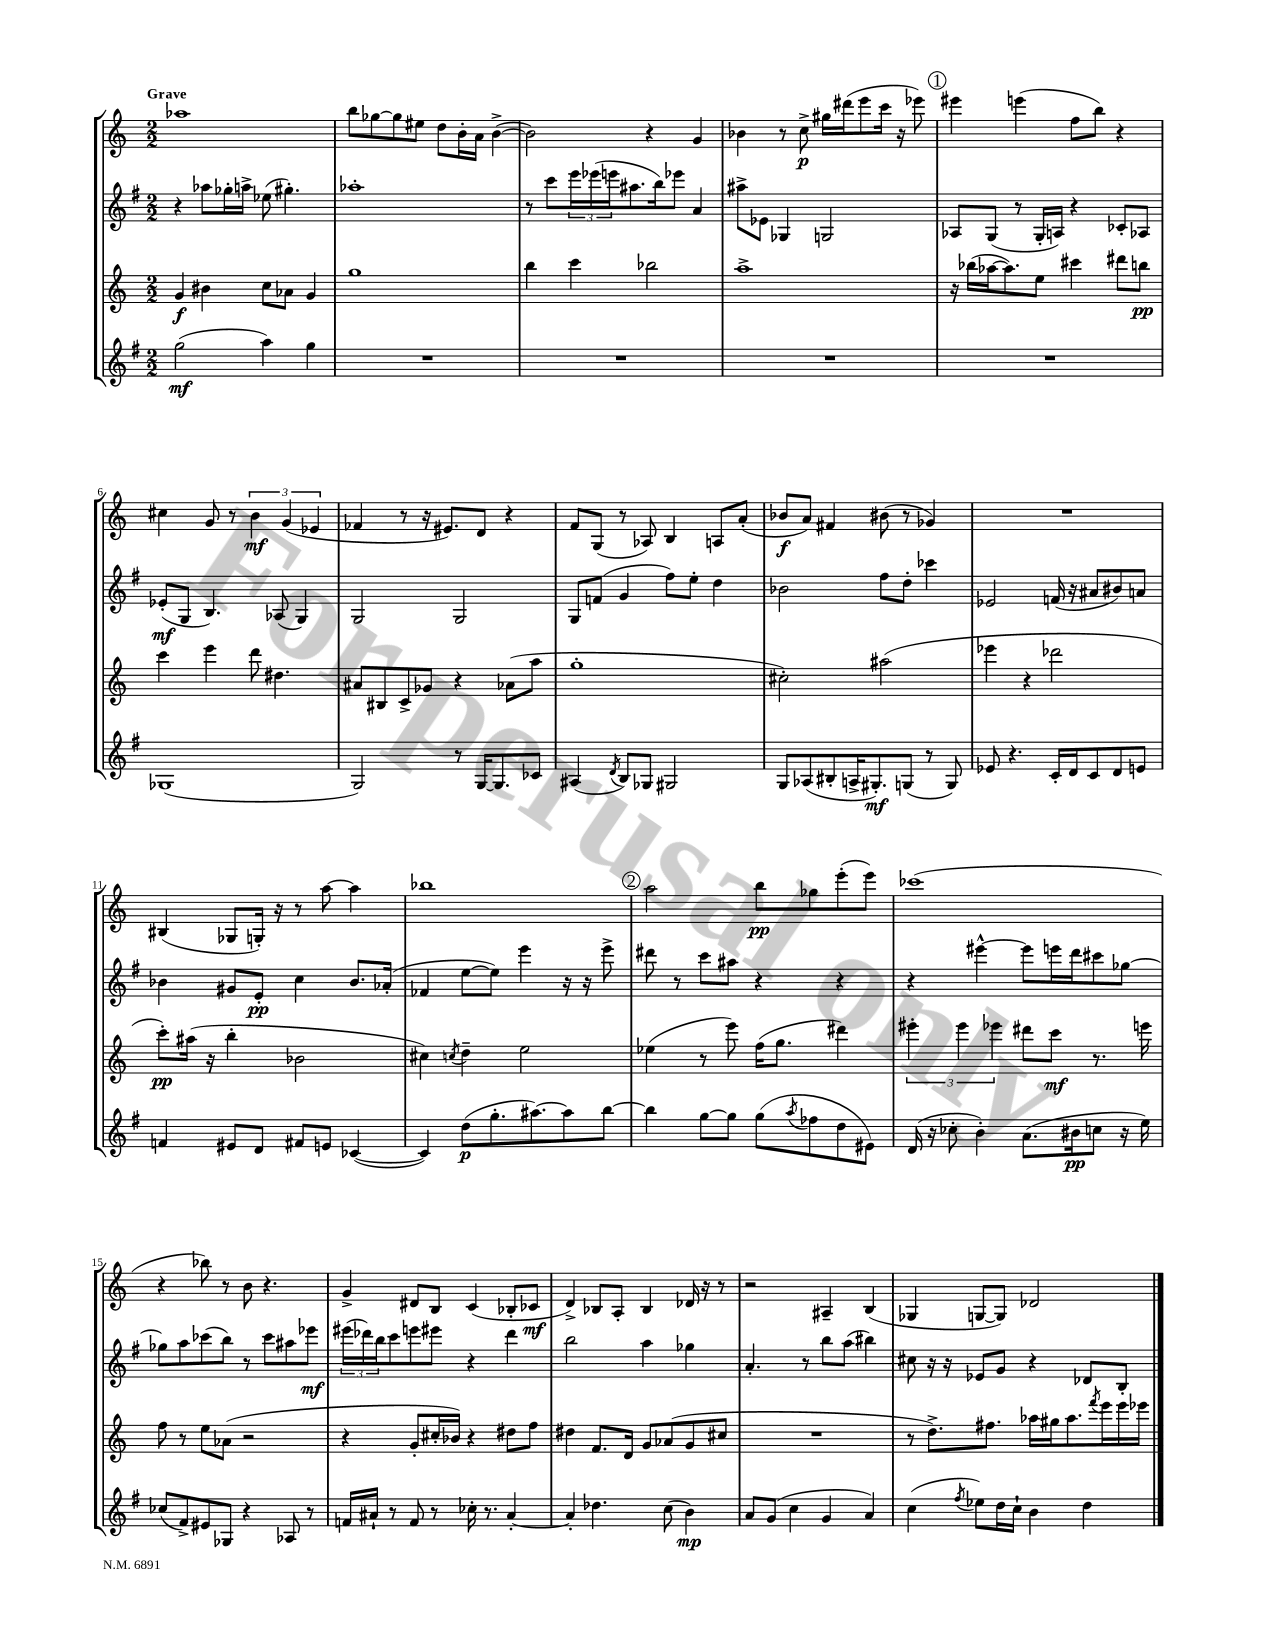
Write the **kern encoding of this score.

**kern	**dynam	**kern	**dynam	**kern	**dynam	**kern	**dynam
*part4	*part4	*part3	*part3	*part2	*part2	*part1	*part1
*staff4	*staff4	*staff3	*staff3	*staff2	*staff2	*staff1	*staff1
*clefG2	*	*clefG2	*	*clefG2	*	*clefG2	*
*k[f#]	*	*k[]	*	*k[f#]	*	*k[]	*
*M2/2	*	*M2/2	*	*M2/2	*	*M2/2	*
=1	=1	=1	=1	=1	=1	=1	=1
!	!	!	!	!	!	!LO:TX:a:B:t=Grave	!
(2gg\	mf	4g/	f	4r	.	1aa-X	.
.	.	4b#X\	.	8aa-X\L	.	.	.
.	.	.	.	16gg-X'\L	.	.	.
.	.	.	.	16aan^\JJ	.	.	.
4aa\)	.	8cc\L	.	(8ee-X\	.	.	.
.	.	8a-X\J	.	4.gg#X'\)	.	.	.
4gg\	.	4g/	.	.	.	.	.
=2	=2	=2	=2	=2	=2	=2	=2
1r	.	1gg	.	1aa-X'	.	8bb\L	.
.	.	.	.	.	.	[8gg-X\	.
.	.	.	.	.	.	8gg-\]	.
.	.	.	.	.	.	8ee#X\J	.
.	.	.	.	.	.	8dd\L	.
.	.	.	.	.	.	16b'\L	.
.	.	.	.	.	.	16a\JJ	.
.	.	.	.	.	.	([4b^\	.
=3	=3	=3	=3	=3	=3	=3	=3
1r	.	4bb\	.	8r	.	2b\])	.
.	.	.	.	8ccc\L	.	.	.
.	.	4ccc\	.	24eee\L	.	.	.
.	.	.	.	(24eee-X\	.	.	.
.	.	.	.	24eeen\J	.	.	.
.	.	.	.	8.aa#X\	.	.	.
.	.	2bb-X\	.	.	.	4r	.
.	.	.	.	16bb\k)	.	.	.
.	.	.	.	8eee-X\J	.	.	.
.	.	.	.	4a/	.	4g/	.
=4	=4	=4	=4	=4	=4	=4	=4
1r	.	1aa^	.	8aa#X^\L	.	4b-X\	.
.	.	.	.	8e-X\J	.	.	.
.	.	.	.	4G-X/	.	8r	.
.	.	.	.	.	.	8cc^\	p
.	.	.	.	2Gn/	.	16gg#X\LL	.
.	.	.	.	.	.	(16ddd#X\J	.
.	.	.	.	.	.	8eee\	.
.	.	.	.	.	.	16ccc\Jk	.
.	.	.	.	.	.	16r	.
.	.	.	.	.	.	8eee-X\)	.
!!LO:REH:place=s1:t=1
=5	=5	=5	=5	=5	=5	=5	=5
1r	.	16r	.	8A-X/L	.	4eee#X\	.
.	.	(16bb-X\LL	.	.	.	.	.
.	.	[16aa-X\J	.	(8G/J	.	.	.
.	.	8.aa-\])	.	.	.	.	.
.	.	.	.	8r	.	(4eeen\	.
.	.	8ee\J	.	16G'/LL	.	.	.
.	.	.	.	16An/JJ)	.	.	.
.	.	4ccc#X\	.	4r	.	8ff\L	.
.	.	.	.	.	.	8bb\J)	.
.	.	8ddd#X\L	.	8c-X'/L	.	4r	.
.	.	8bbn\J	pp	8A-X/J	.	.	.
!!LO:LB:g=z
=6	=6	=6	=6	=6	=6	=6	=6
(1G-X	.	4ccc\	.	(8e-X'/L	mf	4cc#X\	.
.	.	.	.	8G/J	.	.	.
.	.	4eee\	.	4.B/)	.	8g/	.
.	.	.	.	.	.	8r	.
.	.	8ddd\	.	.	.	6b\	mf
.	.	4.dd#X\	.	(8A-X/	.	.	.
.	.	.	.	.	.	(6g/	.
.	.	.	.	4G/)	.	.	.
.	.	.	.	.	.	6e-X/	.
=7	=7	=7	=7	=7	=7	=7	=7
2G/)	.	8a#X/L	.	2G/	.	4f-X/	.
.	.	8B#X/	.	.	.	.	.
.	.	8c^/	.	.	.	8r	.
.	.	8g-X/J	.	.	.	16r	.
.	.	.	.	.	.	8.e#X/L)	.
8r	.	4r	.	2G/	.	.	.
[16G/KL	.	.	.	.	.	8d/J	.
8.G/]	.	.	.	.	.	.	.
.	.	(8a-X\L	.	.	.	4r	.
8c-X/J	.	8aa\J	.	.	.	.	.
=8	=8	=8	=8	=8	=8	=8	=8
(4A#X/	.	1gg'	.	8G/L	.	8f/L	.
.	.	.	.	(8fn/J	.	(8G/J	.
8qd/	.	.	.	.	.	.	.
8B/L)	.	.	.	4g/	.	8r	.
8G-X/J	.	.	.	.	.	8A-X/)	.
2G#X/	.	.	.	8ff#\L)	.	4B/	.
.	.	.	.	8ee'\J	.	.	.
.	.	.	.	4dd\	.	8An/L	.
.	.	.	.	.	.	(8a'/J	.
=9	=9	=9	=9	=9	=9	=9	=9
8G/L	.	2cc#X'\)	.	2b-X\	.	8b-X/L	f
(8A-X/	.	.	.	.	.	8a/J)	.
8B#X'/	.	.	.	.	.	4f#X/	.
16An^/K	.	.	.	.	.	.	.
8.G#X'/)	mf	.	.	.	.	.	.
.	.	(2aa#X\	.	8ff#\L	.	(8b#X\	.
(8Gn/J	.	.	.	8dd'\J	.	8r	.
8r	.	.	.	4ccc-X\	.	4g-X/)	.
8G/)	.	.	.	.	.	.	.
=10	=10	=10	=10	=10	=10	=10	=10
8e-X/	.	4eee-X\	.	2e-X/	.	1r	.
4.r	.	.	.	.	.	.	.
.	.	4r	.	.	.	.	.
16c'/LL	.	2ddd-X\	.	(16fn/	.	.	.
16d/J	.	.	.	16r	.	.	.
8c/	.	.	.	8a#X/L	.	.	.
8d/	.	.	.	8b#X/)	.	.	.
8en/J	.	.	.	8an/J	.	.	.
!!LO:LB:g=z
=11	=11	=11	=11	=11	=11	=11	=11
4fn/	.	8ccc'\L)	pp	4b-X\	.	(4B#X/	.
.	.	(16aa#X\Jk	.	.	.	.	.
.	.	16r	.	.	.	.	.
8e#X/L	.	4bb'\	.	8g#X/L	.	8G-X/L	.
8d/J	.	.	.	8e'/J	pp	16Gn'/Jk)	.
.	.	.	.	.	.	16r	.
8f#X/L	.	2b-X\	.	4cc\	.	8r	.
8en/J	.	.	.	.	.	[8aa\	.
([4c-X/	.	.	.	8.b-/L	.	4aa\]	.
.	.	.	.	(16a-X'/Jk	.	.	.
=12	=12	=12	=12	=12	=12	=12	=12
4c-/])	.	4cc#X\)	.	4f-X/	.	1bb-X	.
.	.	8qccn/	.	.	.	.	.
(8dd\L	p	4dd~\	.	[8ee\L	.	.	.
8.gg'\	.	.	.	8ee\J])	.	.	.
.	.	2ee\	.	4eee\	.	.	.
[8.aa#X\)	.	.	.	.	.	.	.
8aa#\]	.	.	.	16r	.	.	.
.	.	.	.	16r	.	.	.
[8bb\J	.	.	.	8eee^\	.	.	.
!!LO:REH:place=s1:t=2
=13	=13	=13	=13	=13	=13	=13	=13
4bb\]	.	(4ee-X\	.	8ddd#X\	.	2aa\	.
.	.	.	.	8r	.	.	.
[8gg\L	.	8r	.	8ccc\L	.	.	.
8gg\J]	.	8eee\)	.	8aa#X\J	.	.	.
(8gg\L	.	(16ff\KL	.	4r	.	8bb\L	pp
.	.	8.gg\J	.	.	.	.	.
8qaa/	.	.	.	.	.	.	.
8ff-X\	.	.	.	.	.	8gg-X\	.
8dd\	.	4ddd#X\)	.	4r	.	(8eee'\	.
8e#X\J)	.	.	.	.	.	8eee\J)	.
=14	=14	=14	=14	=14	=14	=14	=14
(16d/	.	6eee#X'\	.	4r	.	(1ccc-X	.
16r	.	.	.	.	.	.	.
8cc-X'\	.	.	.	.	.	.	.
.	.	6eee#\	.	.	.	.	.
4b'\)	.	.	.	[4eee#X^^\	.	.	.
.	.	6eee-X\	.	.	.	.	.
(8.a\L	.	8ddd#X\L	.	8eee#\L]	.	.	.
.	.	8ccc\J	mf	16eeen\L	.	.	.
16b#X\k	pp	.	.	16ddd\J	.	.	.
8ccn\J	.	8.r	.	8ccc#X\	.	.	.
16r	.	.	.	[8gg-X\J	.	.	.
16ee\)	.	16eeen\	.	.	.	.	.
!!LO:LB:g=z
=15	=15	=15	=15	=15	=15	=15	=15
(8cc-X/L	.	8ff\	.	8gg-X\L]	.	4r	.
8f#^/)	.	8r	.	8aa\	.	.	.
8e#X/	.	8ee\L	.	(8ccc-X\	.	8bb-X\)	.
8G-X/J	.	(8a-X\J	.	8bb\J)	.	8r	.
4r	.	2r	.	8r	.	8b\	.
.	.	.	.	8ccc-\L	.	4.r	.
8A-X/	.	.	.	8aa#X\	.	.	.
8r	.	.	.	8eee-X\J	mf	.	.
=16	=16	=16	=16	=16	=16	=16	=16
16fn/LL	.	4r	.	(24eee#X\LL	.	4g^/	.
.	.	.	.	24ddd-X\)	.	.	.
16a#X`/JJ	.	.	.	.	.	.	.
.	.	.	.	24bb\J	.	.	.
8r	.	.	.	8ccc\	.	.	.
8f/	.	8g'/L	.	8eeen\	.	8d#X/L	.
8r	.	16cc#X'/L	.	8eee#X\J	.	8B/J	.
.	.	16b-X/JJ)	.	.	.	.	.
16cc-X'\	.	4r	.	4r	.	(4c/	.
8.r	.	.	.	.	.	.	.
[4a#'/	.	8dd#X\L	.	4ddd-\	.	8B-X'/L	.
.	.	8ff\J	.	.	.	8c-X/J	mf
=17	=17	=17	=17	=17	=17	=17	=17
4a#'/]	.	4dd#X\	.	2bb\	.	4d^/)	.
4.dd-X\	.	8.f/L	.	.	.	8B-X/L	.
.	.	.	.	.	.	8A'/J	.
.	.	16d/Jk	.	.	.	.	.
.	.	8g/L	.	4aa\	.	4B-/	.
(8cc\	.	(8a-X/	.	.	.	.	.
4b\)	mp	8g/	.	4gg-X\	.	16d-X/	.
.	.	.	.	.	.	16r	.
.	.	8cc#X/J	.	.	.	8r	.
=18	=18	=18	=18	=18	=18	=18	=18
8a/L	.	1r	.	4.a'/	.	2r	.
(8g/J	.	.	.	.	.	.	.
4cc\	.	.	.	.	.	.	.
.	.	.	.	8r	.	.	.
4g/	.	.	.	8bb\L	.	4A#X~/	.
.	.	.	.	(8aa\J	.	.	.
4a/)	.	.	.	4bb#X\)	.	(4B/	.
=19	=19	=19	=19	=19	=19	=19	=19
(4cc\	.	8r	.	8cc#X\	.	4G-X/	.
.	.	8.dd^\L)	.	16r	.	.	.
.	.	.	.	16r	.	.	.
8qff#/	.	.	.	.	.	.	.
8ee-X\L)	.	.	.	8e-X/L	.	[8Gn/L	.
.	.	8.ff#X\J	.	.	.	.	.
16dd\L	.	.	.	8g/J	.	8G/J])	.
16cc`\JJ	.	.	.	.	.	.	.
4b\	.	16aa-X\LL	.	4r	.	2d-X/	.
.	.	16gg#X\J	.	.	.	.	.
.	.	8.aa-\	.	.	.	.	.
4dd\	.	.	.	8d-X/L	.	.	.
.	.	8qfff/	.	.	.	.	.
.	.	16eee\L	.	.	.	.	.
.	.	16eee\	.	8B'/J	.	.	.
.	.	16eee-X\JJ	.	.	.	.	.
==	==	==	==	==	==	==	==
*-	*-	*-	*-	*-	*-	*-	*-
